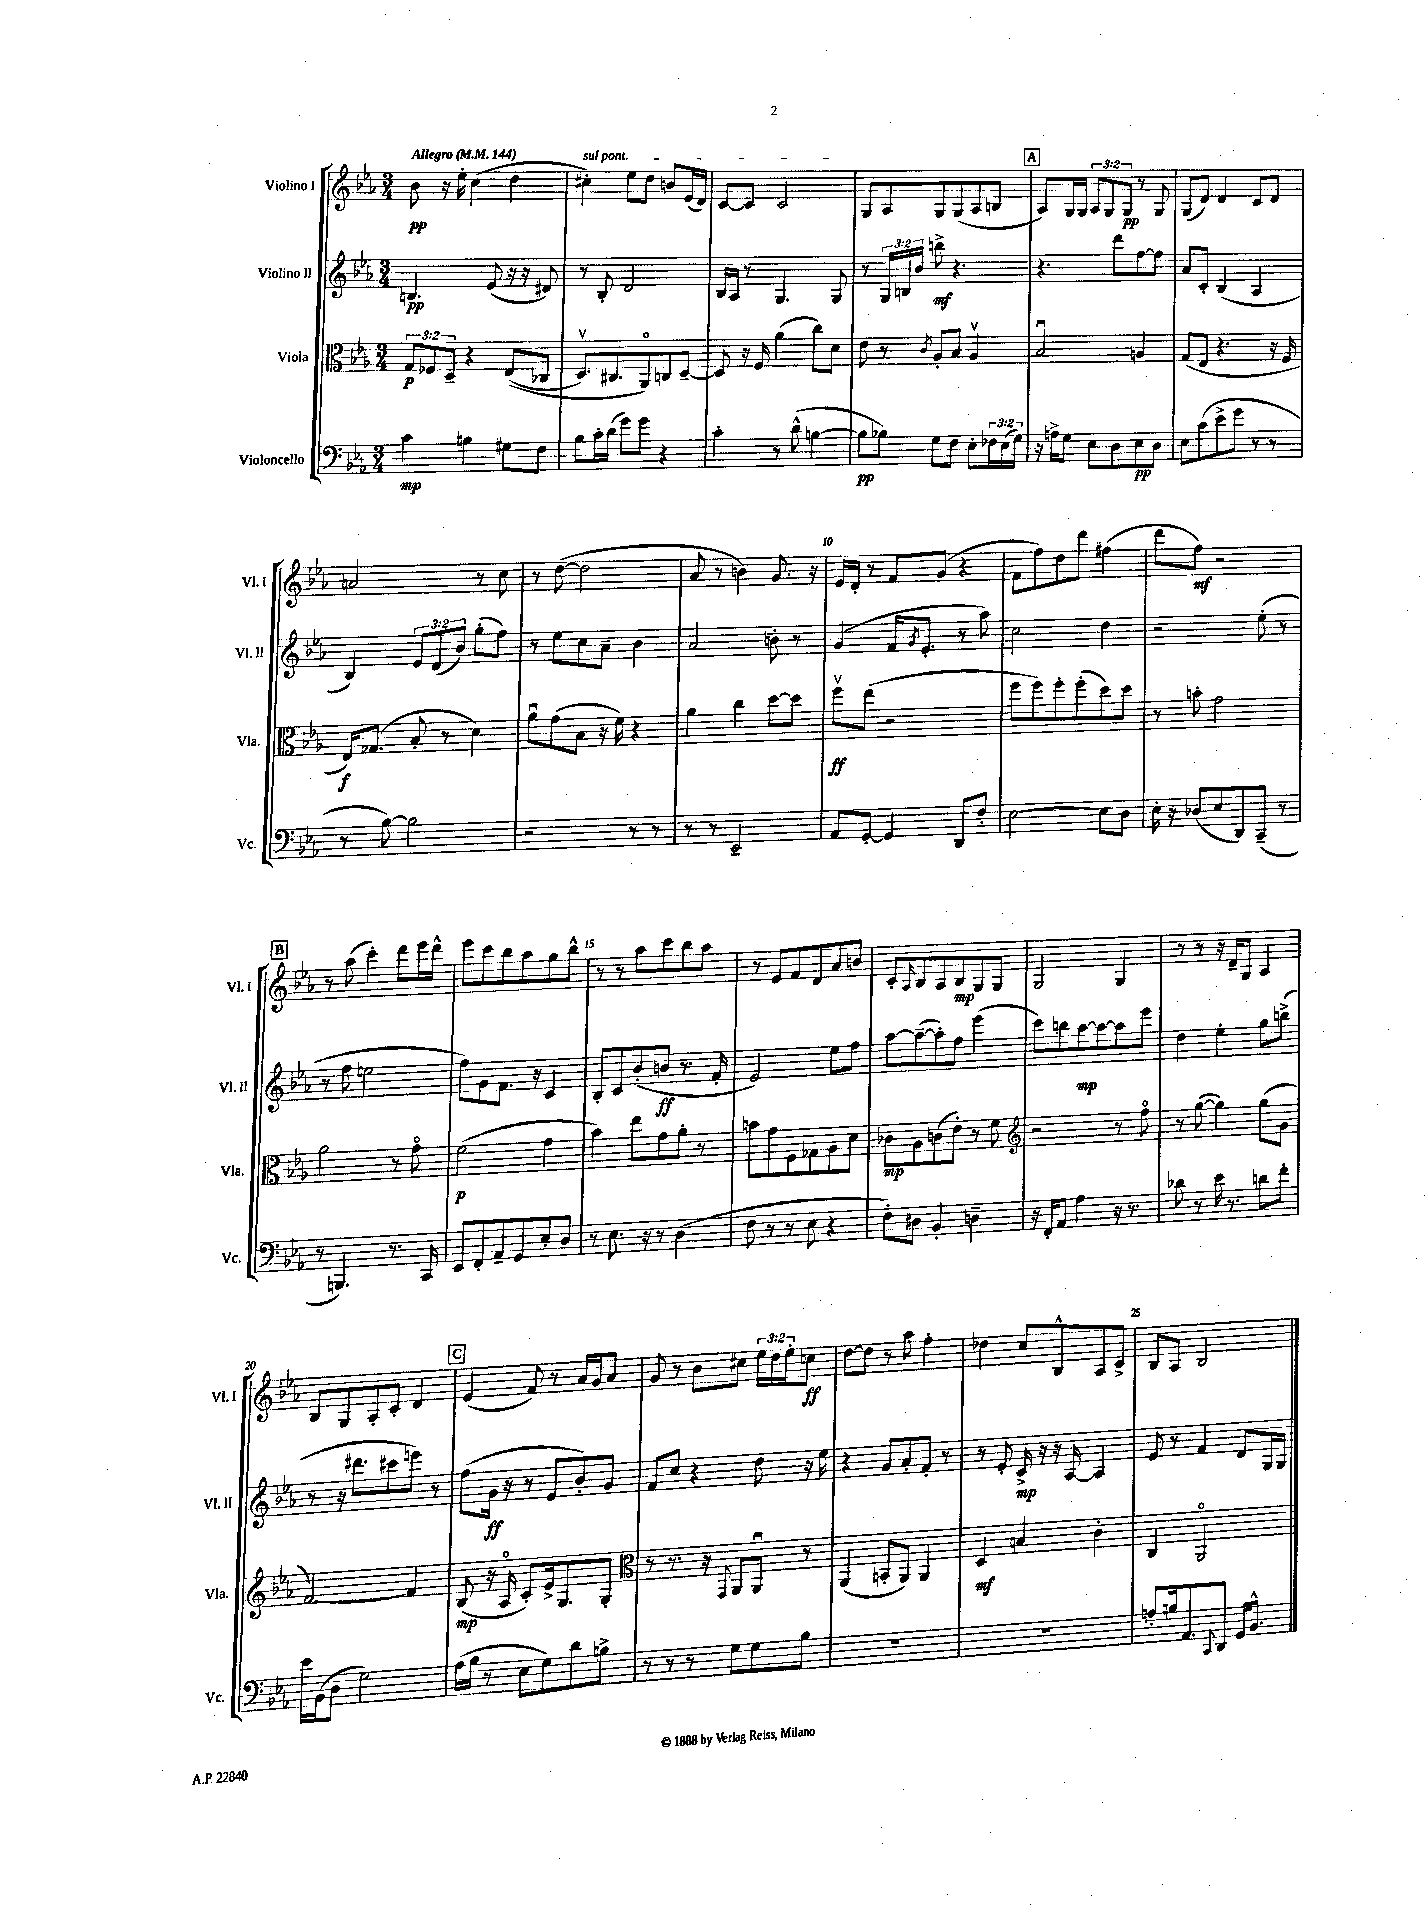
<<
\new StaffGroup <<
\new Staff = "s0" \with { instrumentName = "Violino I" shortInstrumentName = "Vl. I" } {
    \clef treble \key ees \major \numericTimeSignature \time 3/4 \override Staff.TupletNumber.text = #tuplet-number::calc-fraction-text \tempo "Allegro" 4 = 144
    bes'8\pp r16 ees''16-. c''4( d''4 |
    \once \override TextSpanner.bound-details.left.text = \markup { \italic "sul pont." } cis''4-.\startTextSpan) ees''8 d''8 b'8 ees'16( d'16) |
    c'8~ c'8 c'2\stopTextSpan |
    g8 aes8 g8 g8( aes8 b8 |
    \mark \markup { \box "A" } aes8) g16 g16 \tuplet 3/2 { aes8 g8 g8\pp } r8 g8 |
    g8( d'8) d'4 c'8 d'8 |
    a'2 r8 c''8 |
    r8 d''8~( d''2 |
    aes'8 r8 b'4) g'8. r16 |
    ees'16 d'16-. r8 f'8 g'8( r4 |
    f'8 f''8) d''8 d'''8 fis''4( |
    d'''8 f''8\mf) r2 |
    \mark \markup { \box "B" } r8 aes''8( c'''4-.) d'''8 ees'''16 d'''16-^ |
    ees'''8 c'''8 bes''8 aes''8 g''8 bes''8-^ |
    r8 r8 aes''8 c'''8 bes''8 aes''8 |
    r8 ees'8 f'8 d'8 aes'8 b'8 |
    c'8-. \grace { aes16 } bes8 aes8 bes8\mp g8 g8 |
    g2 g4 |
    r8 r8 r16 d'16-- g8 aes4 |
    bes8 g8 aes8-. c'8-. d'4 |
    \mark \markup { \box "C" } ees'4( f'8) r8 aes'16 g'16 aes'8 |
    g'8 r8 bes'8 cis''8 \tuplet 3/2 { ees''16 d''16 ees''16-. } c''8\ff |
    d''8~ d''8 r8 aes''8 f''4-. |
    des''4 c''8 bes8-^ aes8 c'8-> |
    bes8 aes8 bes2 \bar "|." |
}
\new Staff = "s1" \with { instrumentName = "Violino II" shortInstrumentName = "Vl. II" } {
    \clef treble \key ees \major \numericTimeSignature \time 3/4 \override Staff.TupletNumber.text = #tuplet-number::calc-fraction-text
    b4.\pp ees'8( r16 r16 dis'8) |
    r8 bes8-. d'2 |
    bes16 aes16 r8 g4. g8 |
    r8 \tuplet 3/2 { g16 b16 bes'16 } b''8->\mf r4. |
    \mark \markup { \box "A" } r4. d'''8 f''8~ f''8 |
    aes'8 c'8-. bes4( aes4 |
    bes4) \tuplet 3/2 { ees'8 d'8( bes'8) } g''8-.( f''8) |
    r8 ees''8 c''8 aes'8-- bes'4 |
    aes'2 b'8-. r8 |
    g'4( f'16 \acciaccatura { g'8 } ees'8.-. r8 aes''8) |
    c''2 d''4 |
    r2 ees''8-.( r8 |
    \mark \markup { \box "B" } r8 f''8 e''2 |
    f''8) g'8 f'8. r16 c'4 |
    bes8-. c'8 bes'8-.( b'8\ff r8. f'16-. |
    ees'2) ees''8 f''8 |
    aes''8~ aes''8~--( aes''8-.) f''8 ees'''4( |
    c'''8) b''8 aes''8~\mp aes''8~ aes''8 ees'''8 |
    d''4 ees''4-. g''8 b''8->( |
    r8 r16 dis'''8. cis'''8 e'''8) r8 |
    \mark \markup { \box "C" } f''8( g'16\ff r16 r8 ees'8 bes'8-.) g'8 |
    f'8 c''8 r4 d''8 r16 ees''16 |
    r4 g'8 aes'8-. f'8-. r8 |
    r8 ees'8-. c'16->\mp r16 r16 aes16~ aes4 |
    ees'8 r8 f'4 d'8 g16 g16 \bar "|." |
}
\new Staff = "s2" \with { instrumentName = "Viola" shortInstrumentName = "Vla." } {
    \clef alto \key ees \major \numericTimeSignature \time 3/4 \override Staff.TupletNumber.text = #tuplet-number::calc-fraction-text
    \tuplet 3/2 { g8\p fes8 d8-- } r4 ees8(\( ces8 |
    d8.\upbow) cis8. aes,8\flageolet\) c8 d8~-- |
    d8 r16 f16 aes'4( c''8) d'8 |
    ees'8 r8 \acciaccatura { c'8 } aes8-. bes8 aes4\upbow |
    \mark \markup { \box "A" } bes2\downbow a4 |
    g8( ees8 r4. r16 f16 |
    ees16\f) ges8.( bes8-. r8 d'4) |
    aes'8\downbow g'8( bes8 r16 f'16) r4 |
    aes'4 c''4 d''8~ d''8 |
    f''8\upbow\ff ees''8( r2 |
    f''8 f''8) f''8-. f''8-.( d''8) d''8 |
    r8 b'8-. g'2 |
    \mark \markup { \box "B" } aes'2 r8 g'8\flageolet |
    f'2\p( g'4 |
    bes'4) ees''8 g'8 aes'8-. r8 |
    b'8 g'8 f8 ges8 aes8 d'8 |
    ces'8\mp aes8 c'8( ees'8-.) r8 f'8 |
    \clef treble r2 r8 f''8\flageolet |
    r8 g''8~( g''4) g''8( g'8 |
    f'2~) f'4 |
    \mark \markup { \box "C" } bes8\mp( r16 aes16\flageolet c'8-.) ees'16-> g8. g8-. |
    \clef alto r8 r8. r16 \appoggiatura { g,8 } aes,8 aes,8\downbow r8 |
    aes,4( b,8-. aes,8) aes,4 |
    d4\mf b4 c'4-. |
    c4 aes,2\flageolet \bar "|." |
}
\new Staff = "s3" \with { instrumentName = "Violoncello" shortInstrumentName = "Vc." } {
    \clef bass \key ees \major \numericTimeSignature \time 3/4 \override Staff.TupletNumber.text = #tuplet-number::calc-fraction-text
    c'4\mp b4 gis8 f8 |
    bes8 c'16-. d'16( g'8) g'8 r4 |
    c'4-. r8 d'8-^( b4~ |
    b8\pp bes8) g8 f8 ees8-. \tuplet 3/2 { fes16 ees16( g16) } |
    \mark \markup { \box "A" } r16 a16-> g8 ees8 d8 ees8\pp d8 |
    ees8 c'8( ees'8-> g'8 r8 r8 |
    r8 bes8~) bes2 |
    r2 r8 r8 |
    r8 r8 ees,2-- |
    aes,8 g,8~-. g,4 d,8 f8-. |
    ees2~ ees8 d8 |
    ees16-. r16 des8( ees8 d,8) c,8--( r8 |
    \mark \markup { \box "B" } r8 b,,4.) r8. c,16 |
    ees,8 f,8-. aes,8-- g,8 ees8-. d8 |
    r8 ees8. r16 r8 d4( |
    f8 r8 r8 ees8 r4 |
    f8-.) dis8 bes,4-. d4-- |
    r16 f,16-. aes,8 aes4 r16 r8. |
    des'8 r8 ees'16 r8. d'8 f'8-. |
    ees'16 bes,16( d8 g2) |
    \mark \markup { \box "C" } aes16( bes16 r8 ees8 g8) d'8 b8-> |
    r8 r8 r8 g8 g8 bes8 |
    R2. |
    R2. |
    a8-. b16 aes,8. \appoggiatura { c,8 } d,8 g,16 bes,8.-^ \bar "|." |
}
>>
>>
\layout { \context { \Score \override BarNumber.break-visibility = ##(#f #t #t) barNumberVisibility = #(every-nth-bar-number-visible 5) } }
